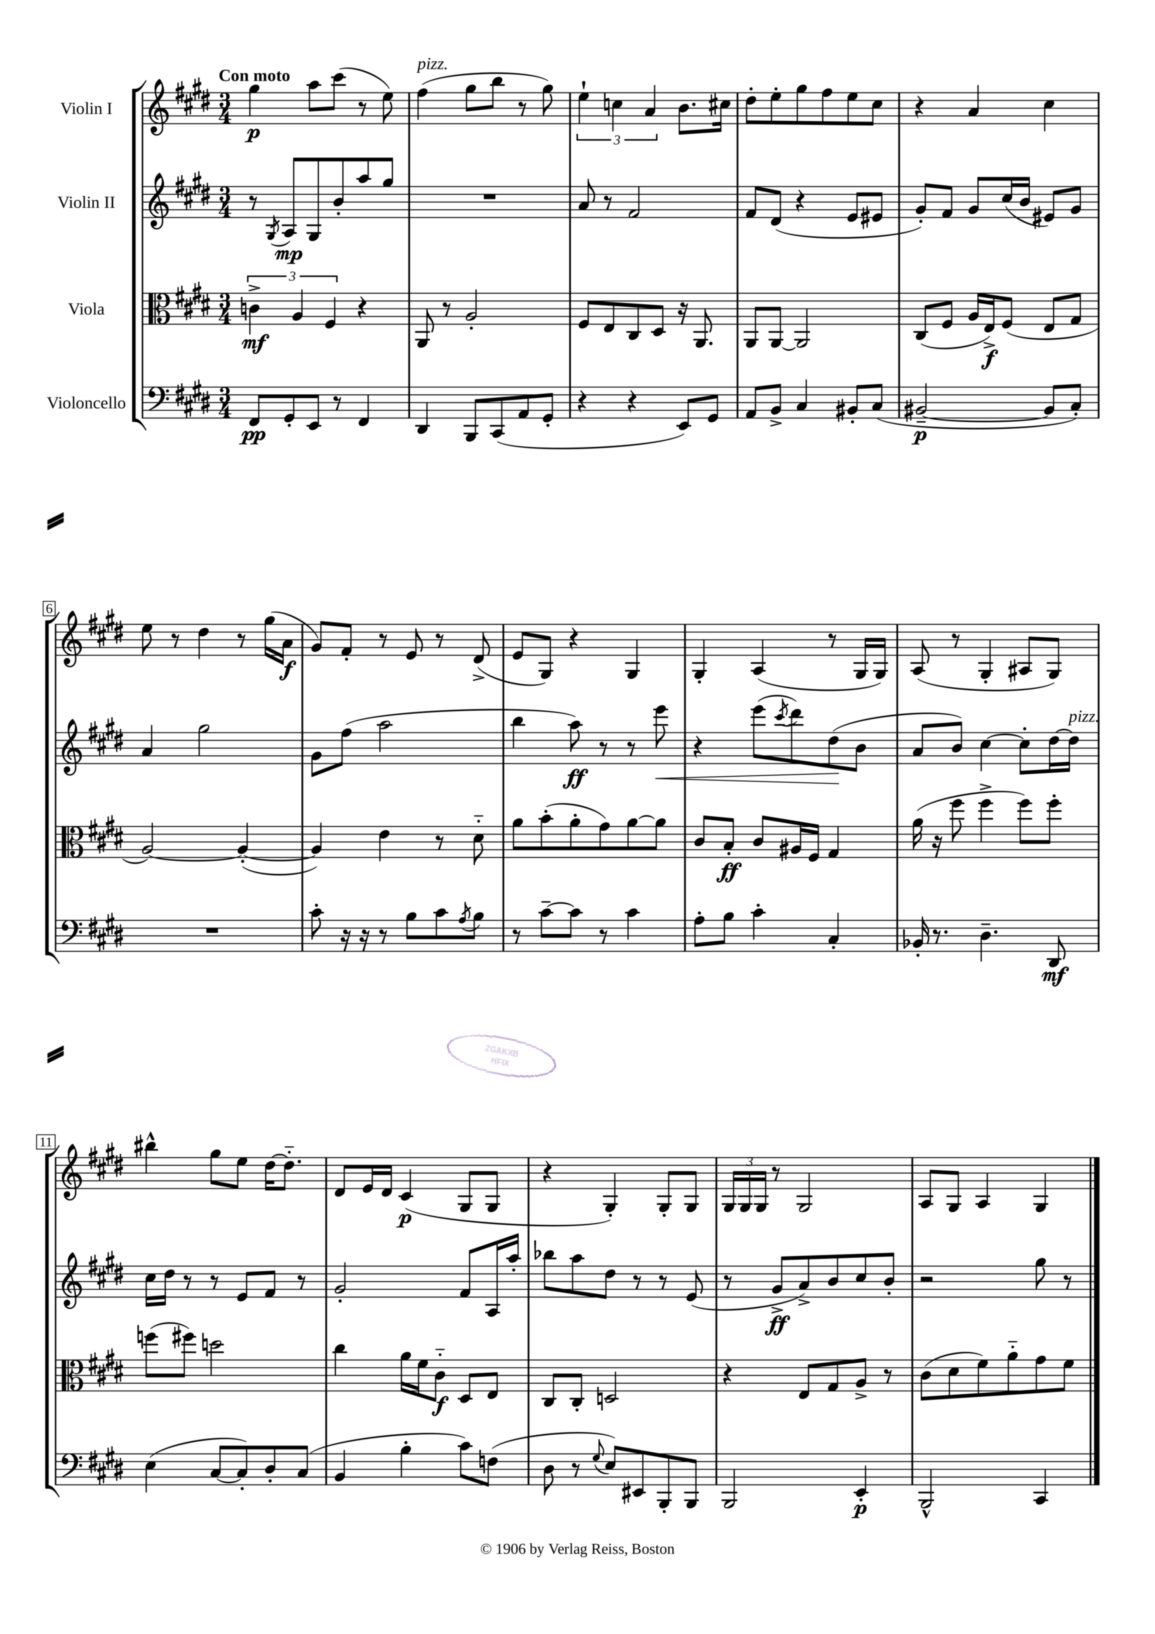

**kern	**dynam	**kern	**dynam	**kern	**dynam	**kern	**dynam
*part4	*part4	*part3	*part3	*part2	*part2	*part1	*part1
*staff4	*staff4	*staff3	*staff3	*staff2	*staff2	*staff1	*staff1
*I"Violoncello	*	*I"Viola	*	*I"Violin II	*	*I"Violin I	*
*clefF4	*	*clefC3	*	*clefG2	*	*clefG2	*
*k[f#c#g#d#]	*	*k[f#c#g#d#]	*	*k[f#c#g#d#]	*	*k[f#c#g#d#]	*
*M3/4	*	*M3/4	*	*M3/4	*	*M3/4	*
=1	=1	=1	=1	=1	=1	=1	=1
!	!	!	!	!	!	!LO:TX:a:B:t=Con moto	!
8FF#/L	pp	6cn^\	mf	8r	.	4gg#\	p
.	.	.	.	8qG#/	.	.	.
8GG#'/	.	.	.	8A/L	mp	.	.
.	.	6A/	.	.	.	.	.
8EE/J	.	.	.	8G#/	.	8aa\L	.
.	.	6F#/	.	.	.	.	.
8r	.	.	.	8b'/	.	(8ccc#\J	.
4FF#/	.	4r	.	8aa/	.	8r	.
.	.	.	.	8gg#/J	.	8ee\)	.
=2	=2	=2	=2	=2	=2	=2	=2
!	!	!	!	!	!	!LO:TX:a:i:t=pizz.	!
4DD#/	.	8AA/	.	2.r	.	(4ff#\	.
.	.	8r	.	.	.	.	.
8BBB/L	.	2A'/	.	.	.	8gg#\L	.
(8CC#/	.	.	.	.	.	8bb\J	.
8AA/	.	.	.	.	.	8r	.
8GG#'/J	.	.	.	.	.	8gg#\)	.
=3	=3	=3	=3	=3	=3	=3	=3
4r	.	8F#/L	.	8a/	.	6ee`\	.
.	.	8E/	.	8r	.	.	.
.	.	.	.	.	.	6ccn\	.
4r	.	8C#/	.	2f#/	.	.	.
.	.	.	.	.	.	6a/	.
.	.	8D#/J	.	.	.	.	.
8EE/L)	.	16r	.	.	.	8.b\L	.
.	.	8.AA/	.	.	.	.	.
8GG#/J	.	.	.	.	.	.	.
.	.	.	.	.	.	16cc#X\Jk	.
=4	=4	=4	=4	=4	=4	=4	=4
8AA/L	.	8AA/L	.	8f#/L	.	8dd#'\L	.
8BB^/J	.	[8AA/J	.	(8d#/J	.	8ee'\	.
4C#/	.	2AA/]	.	4r	.	8gg#\	.
.	.	.	.	.	.	8ff#\	.
8BB#X'/L	.	.	.	8e/L	.	8ee\	.
(8C#/J	.	.	.	8e#X/J	.	8cc#\J	.
=5	=5	=5	=5	=5	=5	=5	=5
[2BB#X~/	p	(8C#/L	.	8g#'/L)	.	4r	.
.	.	8F#/J	.	8f#/J	.	.	.
.	.	16A/LL	.	8g#/L	.	4a/	.
.	.	16E^/J)	f	.	.	.	.
.	.	(8F#/J	.	(16cc#/L	.	.	.
.	.	.	.	16b/JJ	.	.	.
8BB#/L]	.	8E/L	.	8e#X/L)	.	4cc#\	.
8C#'/J)	.	8G#/J	.	8g#/J	.	.	.
!!LO:LB:g=z
=6	=6	=6	=6	=6	=6	=6	=6
2.r	.	[2A/)	.	4a/	.	8ee\	.
.	.	.	.	.	.	8r	.
.	.	.	.	2gg#\	.	4dd#\	.
.	.	(4A'/_	.	.	.	8r	.
.	.	.	.	.	.	(16gg#\LL	.
.	.	.	.	.	.	16a\JJ	f
=7	=7	=7	=7	=7	=7	=7	=7
8c#'\	.	4A/])	.	8g#\L	.	8g#/L)	.
16r	.	.	.	(8ff#\J	.	8f#'/J	.
16r	.	.	.	.	.	.	.
8r	.	4e\	.	2aa\	.	8r	.
8B\L	.	.	.	.	.	8e/	.
8c#\	.	8r	.	.	.	8r	.
8qA/	.	.	.	.	.	.	.
8B\J	.	8d#\	.	.	.	(8d#^/	.
=8	=8	=8	=8	=8	=8	=8	=8
8r	.	8a\L	.	4bb\	.	8e/L	.
[8c#~\L	.	(8b'\	.	.	.	8G#/J)	.
8c#\J]	.	8a'\	.	8aa\)	ff	4r	.
8r	.	8g#\)	.	8r	.	.	.
4c#\	.	[8a\	.	8r	.	4G#/	.
!	!	!	!	!	!LO:HP:b	!	!
.	.	8a\J]	.	8eee\	<	.	.
=9	=9	=9	=9	=9	=9	=9	=9
8A'\L	.	8c#/L	.	4r	.	4G#'/	.
8B\J	.	8B'/J	ff	.	.	.	.
4c#'\	.	8c#/L	.	(8eee\L	.	(4A/	.
.	.	.	.	8qccc#/	.	.	.
.	.	16A#X/L	.	8ddd#\)	.	.	.
.	.	16F#/JJ	.	.	.	.	.
4C#'/	.	4G#/	.	(8dd#\	.	8r	.
.	.	.	.	8b\J	[	16G#/LL	.
.	.	.	.	.	.	16G#/JJ)	.
=10	=10	=10	=10	=10	=10	=10	=10
16BB-X'/	.	(16a\	.	8a/L	.	(8A/	.
8.r	.	16r	.	.	.	.	.
.	.	8ff#\	.	8b/J)	.	8r	.
4.D#~\	.	4ff#^\	.	[4cc#\	.	4G#'/	.
.	.	8ff#\L)	.	8cc#'\L]	.	8A#X/L	.
8DD#/	mf	8ff#'\J	.	[16dd#\L	.	8G#/J)	.
!	!	!	!	!LO:TX:a:i:t=pizz.	!	!	!
.	.	.	.	16dd#\JJ]	.	.	.
!!LO:LB:g=z
=11	=11	=11	=11	=11	=11	=11	=11
(4E\	.	(8ffn\L	.	16cc#\LL	.	4bb#X^^\	.
.	.	.	.	16dd#\JJ	.	.	.
.	.	8ff#X\J)	.	8r	.	.	.
[8C#/L	.	2ddn\	.	8r	.	8gg#\L	.
8C#'/])	.	.	.	8e/L	.	8ee\J	.
8D#'/	.	.	.	8f#/J	.	[16dd#\KL	.
.	.	.	.	.	.	8.dd#\J]	.
(8C#/J	.	.	.	8r	.	.	.
=12	=12	=12	=12	=12	=12	=12	=12
4BB/	.	4cc#\	.	2g#'/	.	8d#/L	.
.	.	.	.	.	.	16e/L	.
.	.	.	.	.	.	16d#/JJ	.
4B'\	.	16a\LL	.	.	.	(4c#/	p
.	.	16f#\J	.	.	.	.	.
.	.	8c#\J	f	.	.	.	.
8c#\L)	.	8D#/L	.	8f#/L	.	8G#/L	.
(8Fn\J	.	8E/J	.	16A/L	.	8G#/J	.
.	.	.	.	16aa'/JJ	.	.	.
=13	=13	=13	=13	=13	=13	=13	=13
8D#\	.	8C#/L	.	8bb-X\L	.	4r	.
8r	.	8C#'/J	.	8aa\	.	.	.
8qqG#/	.	.	.	.	.	.	.
8E/L)	.	2Dn/	.	8dd#\J	.	4G#'/)	.
8EE#X/	.	.	.	8r	.	.	.
8BBB'/	.	.	.	8r	.	8G#'/L	.
8BBB/J	.	.	.	(8e/	.	8G#/J	.
=14	=14	=14	=14	=14	=14	=14	=14
2BBB/	.	4r	.	8r	.	24G#/LL	.
.	.	.	.	.	.	24G#/	.
.	.	.	.	.	.	24G#/JJ	.
.	.	.	.	8g#^/L	ff	8r	.
.	.	8E/L	.	8a^/)	.	2G#/	.
.	.	8G#/	.	8b/	.	.	.
4EE'/	p	8A^/J	.	8cc#/	.	.	.
.	.	8r	.	8b'/J	.	.	.
=15	=15	=15	=15	=15	=15	=15	=15
2BBB^^/	.	(8c#\L	.	2r	.	8A/L	.
.	.	8d#\	.	.	.	8G#/J	.
.	.	8f#\)	.	.	.	4A/	.
.	.	8a\	.	.	.	.	.
4CC#/	.	8g#\	.	8gg#\	.	4G#/	.
.	.	8f#\J	.	8r	.	.	.
==	==	==	==	==	==	==	==
*-	*-	*-	*-	*-	*-	*-	*-
